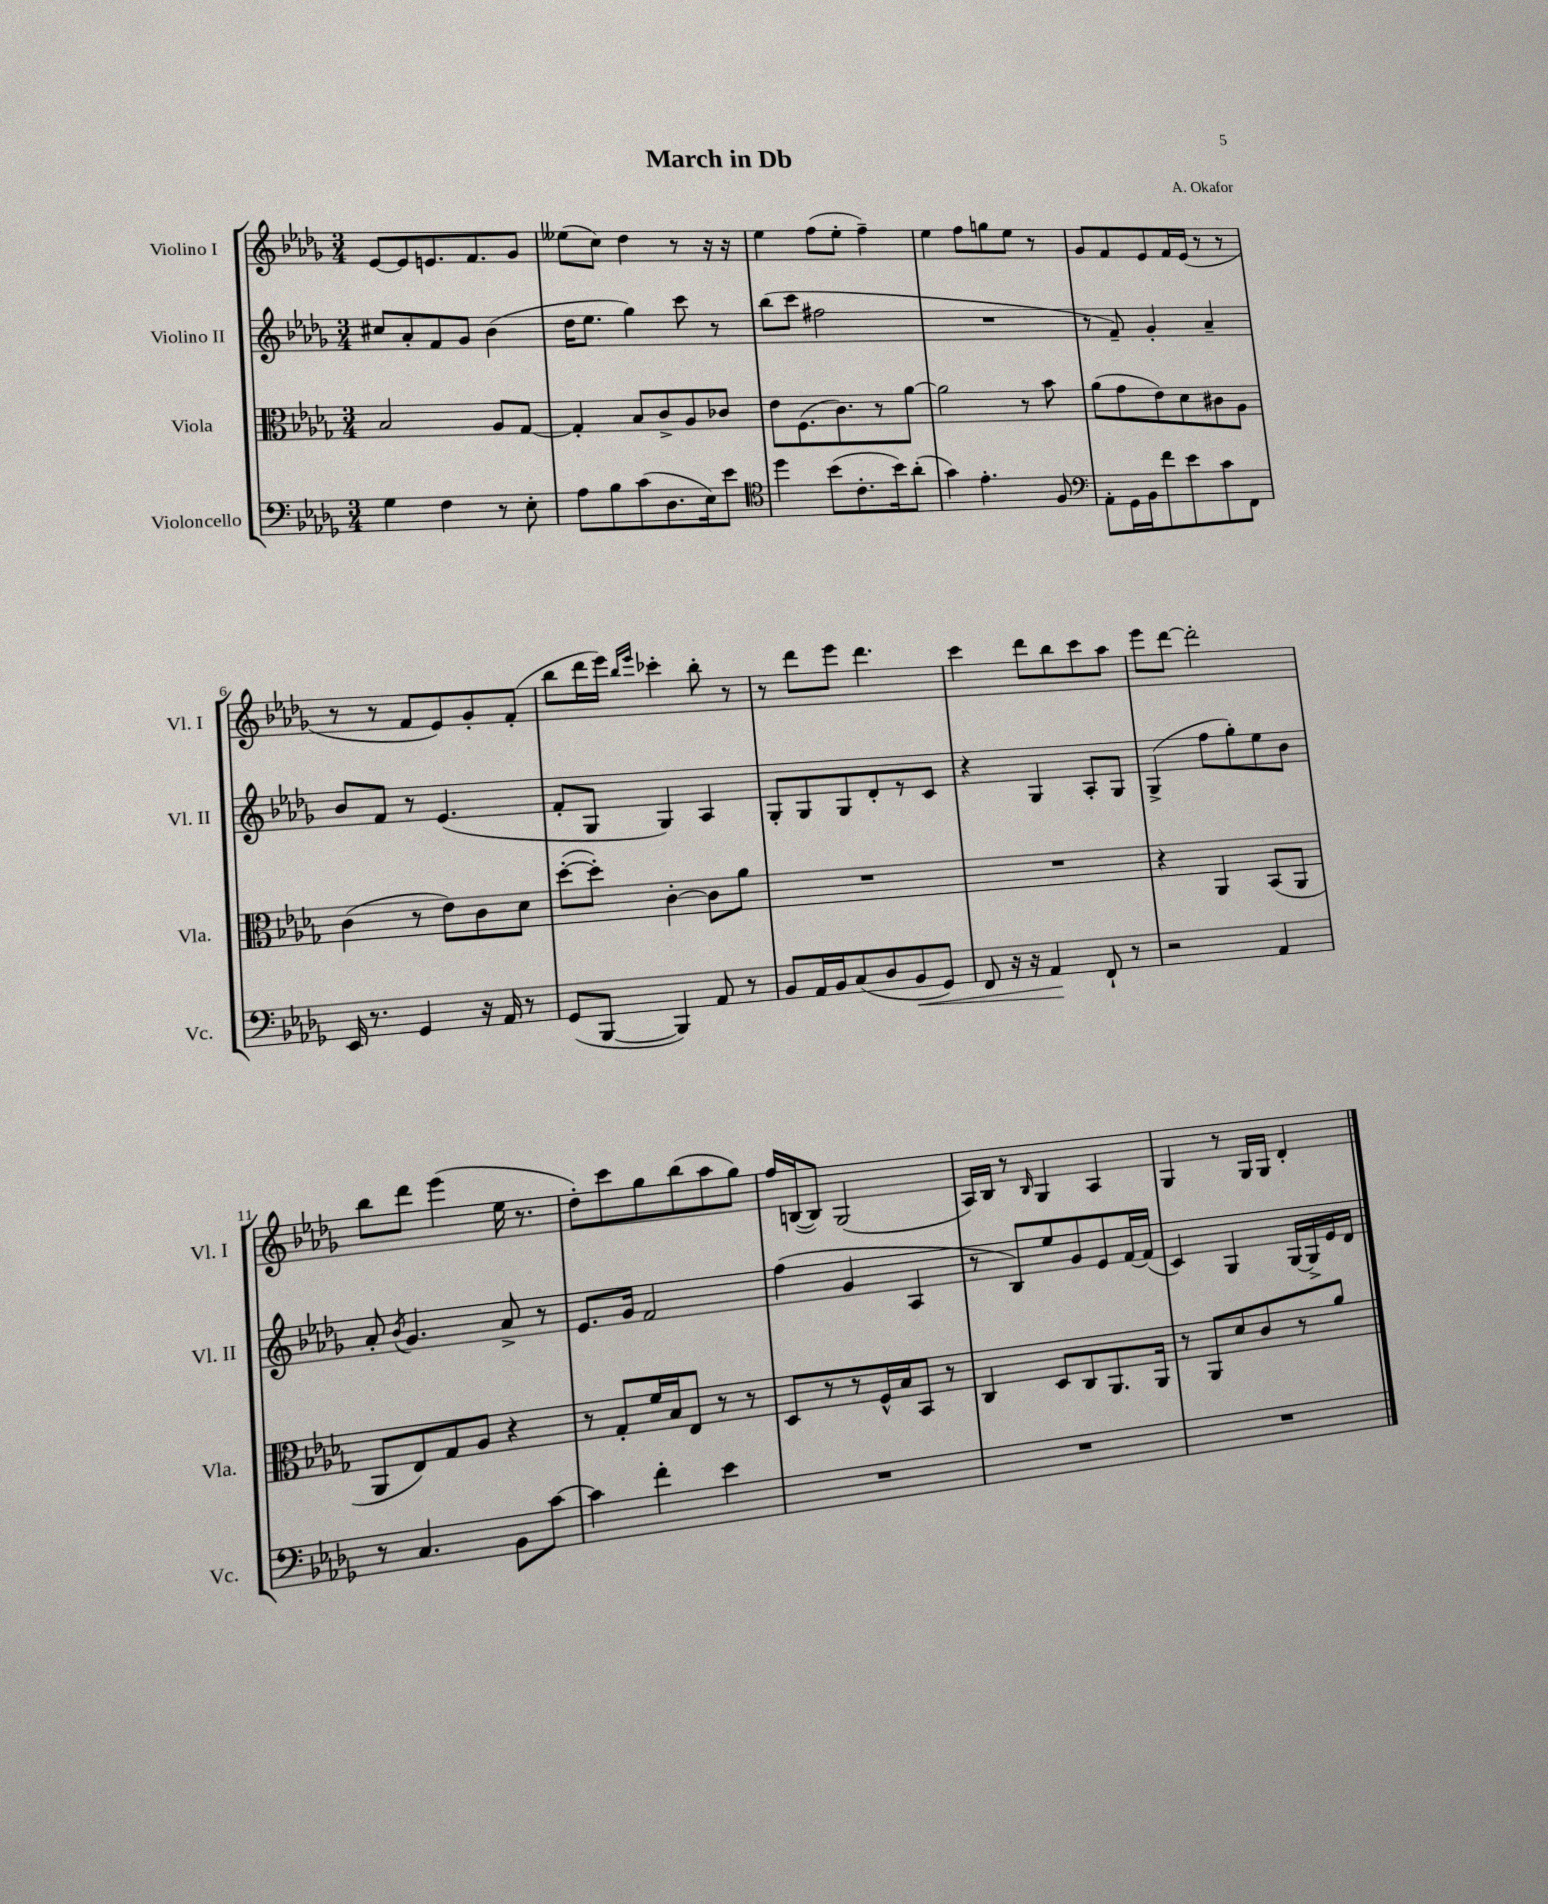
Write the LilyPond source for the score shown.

\header { title = "March in Db" composer = "A. Okafor" }
<<
\new StaffGroup <<
\new Staff = "s0" \with { instrumentName = "Violino I" shortInstrumentName = "Vl. I" } {
    \clef treble \key des \major \numericTimeSignature \time 3/4
    \autoBeamOff ees'8[~ ees'8 e'8. f'8. ges'8] |
    eeses''8[( c''8]) des''4 r8 r16 r16 |
    ees''4 f''8[( ees''8]-. f''4--) |
    ees''4 f''8[ g''8 ees''8] r8 |
    ges'8[ f'8 ees'8 f'16 ees'16]( r8 r8 |
    r8 r8 f'8[ ees'8) ges'8-. f'8]-.( |
    bes''8[ des'''16 ees'''16]) \grace { bes''16[ ees'''16] } ces'''4-. bes''8-. r8 |
    r8 des'''8[ ees'''8] des'''4. |
    c'''4 des'''8[ bes''8 c'''8 aes''8] |
    ees'''8[ des'''8]~ des'''2-. |
    bes''8[ des'''8] ees'''4( ees''16 r8. |
    des''8[-.) c'''8 ges''8 bes''8( aes''8 ges''8]) |
    f''16[ b16~( b8]) ges2( |
    aes16[) bes16] r8 \grace { bes16 } ges4 aes4 |
    ges4 r8 ges16[ ges16] des'4-. \bar "|." |
}
\new Staff = "s1" \with { instrumentName = "Violino II" shortInstrumentName = "Vl. II" } {
    \clef treble \key des \major \numericTimeSignature \time 3/4
    \autoBeamOff cis''8[ aes'8-. f'8 ges'8] bes'4( |
    des''16[ ees''8.] ges''4) c'''8 r8 |
    bes''8[( c'''8] fis''2 |
    R2. |
    r8 f'8--) ges'4-. aes'4-- |
    bes'8[ f'8] r8 ees'4.( |
    f'8[-. ges8] ges4) aes4 |
    ges8[-. ges8 ges8 des'8-. r8 c'8] |
    r4 ges4 aes8[-. ges8] |
    ges4->( f''8[ ges''8-.) ees''8 bes'8] |
    aes'8-. \acciaccatura { bes'8 } ges'4. aes'8-> r8 |
    ees'8.[ ges'16] f'2 |
    f''4( ges'4 aes4 |
    r8 bes8[) ees''8 ges'8 ees'8 f'16~ f'16]( |
    c'4) ges4 ges16[~ ges16-> ees'16 des'16] \bar "|." |
}
\new Staff = "s2" \with { instrumentName = "Viola" shortInstrumentName = "Vla." } {
    \clef alto \key des \major \numericTimeSignature \time 3/4
    \autoBeamOff bes2 aes8[ ges8]~ |
    ges4-. bes8[ c'8-> aes8 ces'8] |
    ees'8[ f8.( c'8.) r8 aes'8]~ |
    aes'2 r8 bes'8 |
    aes'8[( ges'8 ees'8) des'8 cis'8 aes8] |
    c'4( r8 ees'8[) c'8 des'8] |
    des''8[~-.( des''8]-.) c'4~-. c'8[ aes'8] |
    R2. |
    R2. |
    r4 aes,4 bes,8[( aes,8] |
    aes,8[ ees8) ges8 aes8] r4 |
    r8 ges8[-. f'16 bes16 ees8] r8 r8 |
    des8[ r8 r8 f16-^ bes16 bes,8] r8 |
    c4 des8[ c8 aes,8. aes,16] |
    r8 aes,8[ des'8 c'8 r8 aes'8] \bar "|." |
}
\new Staff = "s3" \with { instrumentName = "Violoncello" shortInstrumentName = "Vc." } {
    \clef bass \key des \major \numericTimeSignature \time 3/4
    \autoBeamOff ges4 f4 r8 ees8-. |
    aes8[ bes8 c'8( des8. ees16) ees'8] |
    \clef tenor des''4 bes'8[( c'8.-. bes'16) aes'8]-.( |
    ges'4) ees'4.-. f8 |
    \clef bass aes,8[-. ges,16 bes,16 f'8 ees'8 c'8 f,8] |
    ees,16 r8. ges,4 r16 aes,16 r8 |
    ges,8[( bes,,8]~ bes,,4) aes,8 r8 |
    bes,8[ aes,16 bes,16 c8( des8 bes,8\< ges,8]) |
    f,8 r16 r16 aes,4\! f,8-! r8 |
    r2 aes,4 |
    r8 c4. bes,8[ c'8]~ |
    c'4 f'4-. ees'4 |
    R2. |
    R2. |
    R2. \bar "|." |
}
>>
>>
